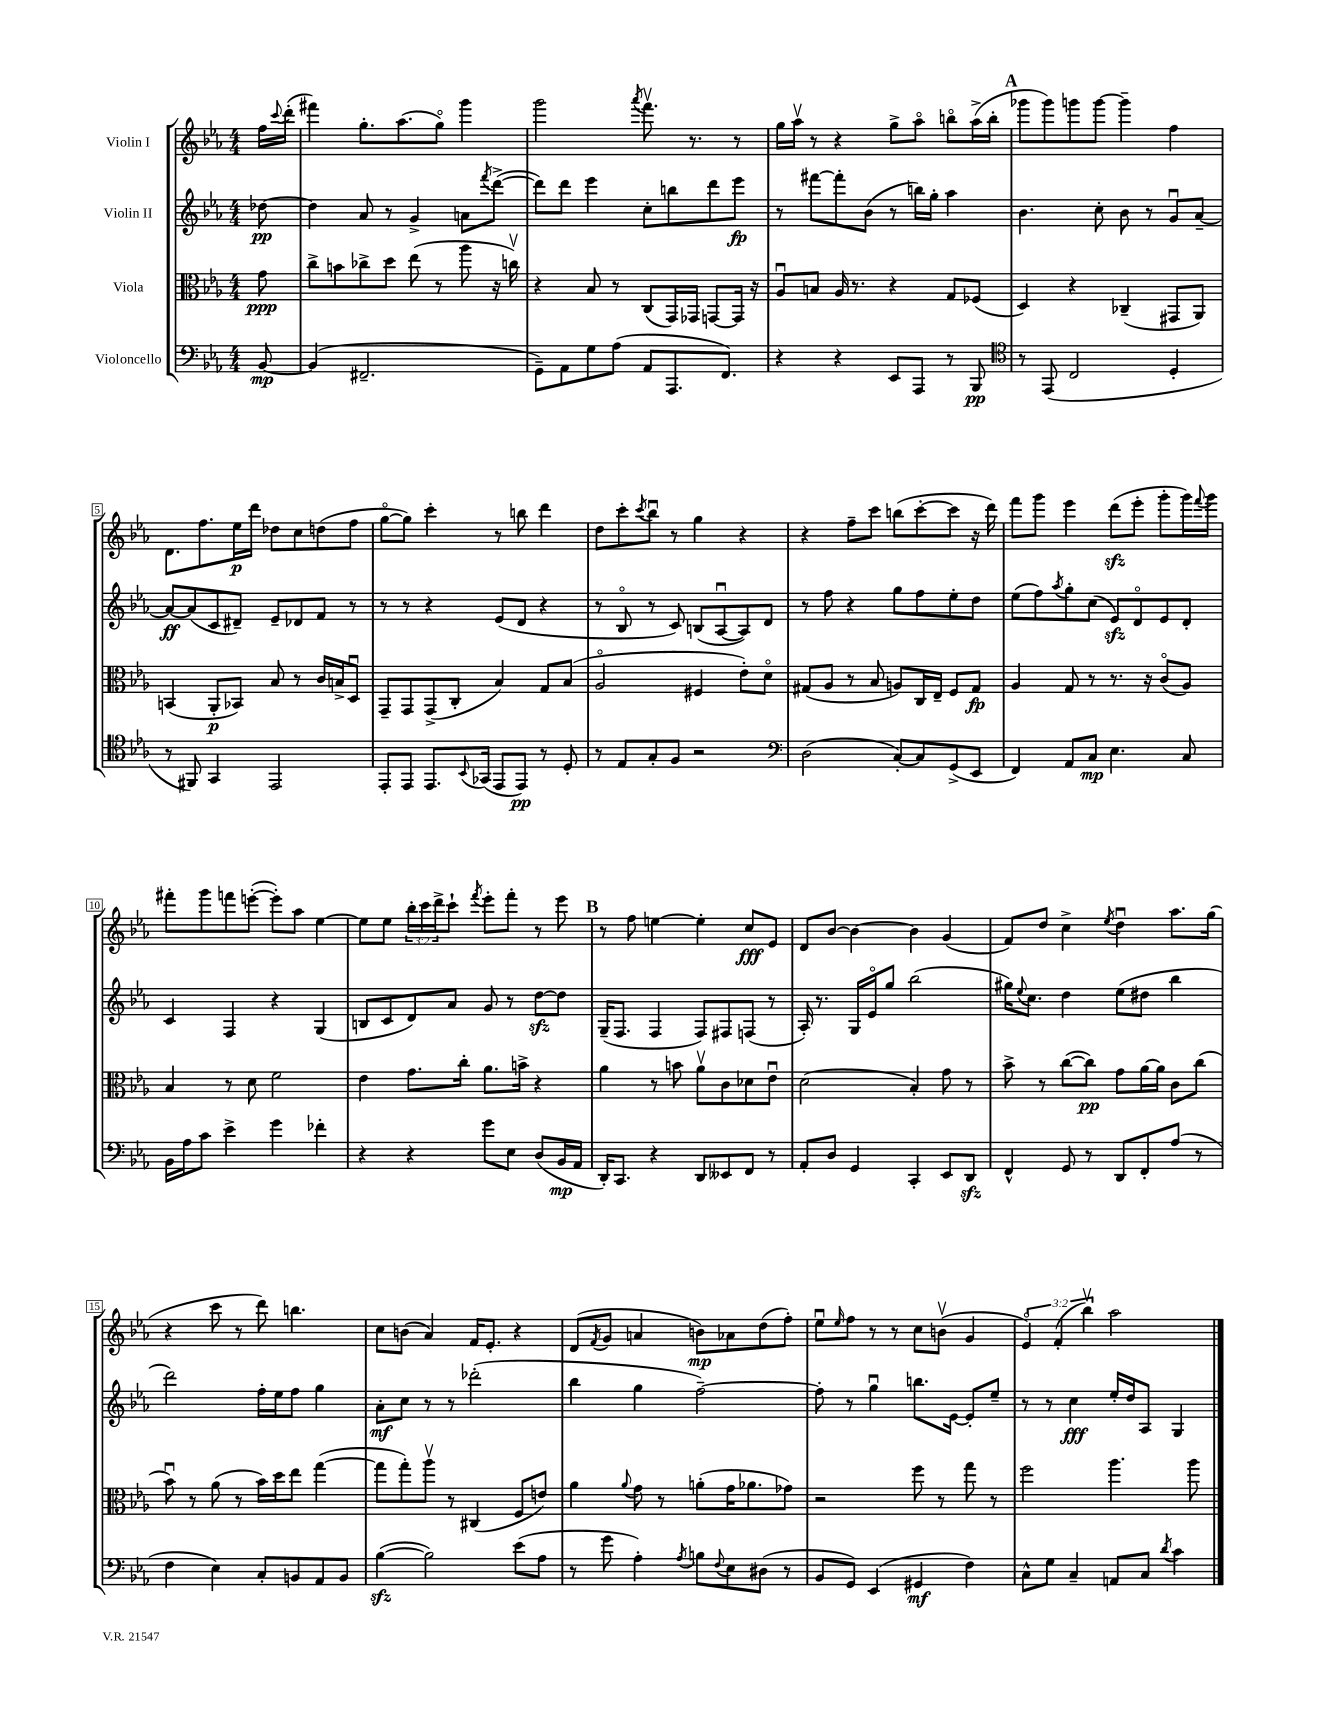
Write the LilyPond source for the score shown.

<<
\new StaffGroup <<
\new Staff = "s0" \with { instrumentName = "Violin I" } {
    \clef treble \key ees \major \numericTimeSignature \time 4/4 \override Staff.TupletNumber.text = #tuplet-number::calc-fraction-text \partial 8
    f''16 \appoggiatura { c'''8 } d'''16-.( |
    fis'''4) g''8.-. aes''8.( g''8\flageolet) g'''4 |
    g'''2 \acciaccatura { aes'''8 } f'''8.\upbow r8. r8 |
    g''16 aes''16\upbow r8 r4 g''8-> aes''8\flageolet b''8\flageolet aes''16->( b''16-. |
    \mark \markup { \bold "A" } ges'''8 ges'''8) g'''8 g'''8~ g'''4-- f''4 |
    d'8. f''8. ees''16\p d'''16 des''8 c''8 d''8( f''8 |
    g''8~\flageolet g''8) c'''4-. r8 b''8 d'''4 |
    d''8 c'''8-. \acciaccatura { c'''8 } bes''8\downbow r8 g''4 r4 |
    r4 f''8-- c'''8 b''8( c'''8~-. c'''8 r16 d'''16) |
    f'''8 g'''8 ees'''4 d'''8\sfz( ees'''8-. g'''8-. g'''16) \appoggiatura { f'''8 } g'''16 |
    fis'''8-. g'''8 f'''8 e'''8~-.( e'''8-.) aes''8 ees''4~ |
    ees''8 ees''8 \tuplet 3/2 { bes''16-. c'''16 d'''16-> } c'''8-! \acciaccatura { f'''8 } ees'''8-. f'''8-. r8 ees'''8 |
    \mark \markup { \bold "B" } r8 f''8 e''4~ e''4-. c''8\fff ees'8 |
    d'8 bes'8~ bes'4~ bes'4 g'4( |
    f'8) d''8 c''4-> \acciaccatura { ees''8 } d''4\downbow aes''8. g''16( |
    r4 c'''8 r8 d'''8) b''4. |
    c''8 b'8( aes'4) f'16 ees'8.-. r4 |
    d'8( \acciaccatura { f'8 } g'8 a'4 b'8\mp) aes'8 d''8( f''8-.) |
    ees''8\downbow \grace { ees''16 } f''8 r8 r8 c''8 b'8\upbow( g'4 |
    \tuplet 3/2 { ees'4\flageolet) f'4-.( bes''4\upbow) } aes''2 \bar "|." |
}
\new Staff = "s1" \with { instrumentName = "Violin II" } {
    \clef treble \key ees \major \numericTimeSignature \time 4/4 \partial 8
    des''8~\pp |
    des''4 aes'8 r8 g'4-> a'8 \acciaccatura { f'''8 } d'''8~->( |
    d'''8) d'''8 ees'''4 c''8-. b''8 d'''8 ees'''8\fp |
    r8 fis'''8~ fis'''8-. bes'8( r8 b''16) g''16-. aes''4 |
    \mark \markup { \bold "A" } bes'4. c''8-. bes'8 r8 g'8\downbow aes'8~-- |
    aes'8~\ff aes'8( c'8 dis'8--) ees'8-- des'8 f'8 r8 |
    r8 r8 r4 ees'8( d'8 r4 |
    r8 bes8\flageolet r8 c'8) b8( aes8~\downbow aes8) d'8 |
    r8 f''8 r4 g''8 f''8 ees''8-. d''8 |
    ees''8( f''8) \acciaccatura { aes''8 } g''8-. c''8( ees'8\sfz) d'8\flageolet ees'8 d'8-. |
    c'4 f4 r4 g4( |
    b8 c'8 d'8) aes'8 g'8 r8 d''8~\sfz d''8 |
    \mark \markup { \bold "B" } g16--( f8. f4 f8) fis8 f8( r8 |
    aes16-.) r8. g16 ees'16\flageolet g''8 bes''2( |
    gis''16) \appoggiatura { ees''8 } c''8. d''4 ees''8( dis''8 bes''4 |
    d'''2) f''16-. ees''16 f''8 g''4 |
    aes'8-.\mf c''8 r8 r8 des'''2-.( |
    bes''4 g''4 f''2~--) |
    f''8-. r8 g''4\downbow b''8. ees'16~ ees'8-. ees''8-- |
    r8 r8 c''4\fff ees''16-. d''16 aes8 g4 \bar "|." |
}
\new Staff = "s2" \with { instrumentName = "Viola" } {
    \clef alto \key ees \major \numericTimeSignature \time 4/4 \partial 8
    g'8\ppp |
    c''8-> b'8 ces''8-> d''8 ees''8( r8 aes''8 r16 c''16\upbow) |
    r4 bes8 r8 c8( g,16) ges,16 g,8~ g,16 r16 |
    aes8\downbow b8 aes16 r8. r4 g8 fes8( |
    \mark \markup { \bold "A" } d4) r4 ces4--( gis,8 aes,8) |
    b,4( aes,8-.\p bes,8) bes8 r8 c'16 b16-> d8\downbow |
    g,8-- g,8 g,8->( c8-. bes4) g8 bes8( |
    aes2\flageolet fis4 ees'8-.) d'8\flageolet |
    gis8( aes8 r8 bes8 a8) c16 ees16-- f8 gis8\fp |
    aes4 g8 r8 r8. r16 c'8\flageolet( aes8) |
    bes4 r8 d'8 f'2 |
    ees'4 g'8. c''16-. aes'8. b'16-> r4 |
    \mark \markup { \bold "B" } aes'4 r8 b'8 aes'8\upbow c'8 des'8 ees'8\downbow |
    d'2( bes4-.) g'8 r8 |
    bes'8-> r8 c''8~( c''8\pp) g'8 aes'16~ aes'16 c'8 c''8( |
    bes'8\downbow) r8 aes'8( r8 bes'16) d''16 ees''8 g''4~( |
    g''8 g''8-.) aes''8\upbow r8 cis4( f8 e'8) |
    aes'4 \appoggiatura { aes'8 } g'8 r8 a'8-.( g'16 aes'8. ges'8) |
    r2 f''8 r8 g''8 r8 |
    f''2 aes''4. aes''8 \bar "|." |
}
\new Staff = "s3" \with { instrumentName = "Violoncello" } {
    \clef bass \key ees \major \numericTimeSignature \time 4/4 \partial 8
    bes,8~\mp |
    bes,4( fis,2.-- |
    g,8--) aes,8 g8 aes8( aes,8 aes,,8. f,8.) |
    r4 r4 ees,8 aes,,8 r8 bes,,8\pp |
    \mark \markup { \bold "A" } \clef tenor r8 ees,8( c2 d4-. |
    r8 fis,8) g,4 ees,2 |
    ees,8-. ees,8 ees,8. \appoggiatura { bes,8 } ges,16( ees,8 ees,8\pp) r8 d8-. |
    r8 ees8 g8-. f8 r2 |
    \clef bass d2( c8~-.) c8 g,8->( ees,8 |
    f,4) aes,8 c8\mp ees4. c8 |
    bes,16 aes16 c'8 ees'4-> g'4 fes'4-. |
    r4 r4 g'8 ees8 d8( bes,16\mp aes,16 |
    \mark \markup { \bold "B" } d,16-.) c,8. r4 d,8 eeses,8 f,8 r8 |
    aes,8-. d8 g,4 c,4-. ees,8 d,8\sfz |
    f,4-^ g,8 r8 d,8 f,8-. aes8( r8 |
    f4 ees4) c8-. b,8 aes,8 b,8 |
    bes4~\sfz( bes2) ees'8( aes8 |
    r8 g'8 aes4-.) \acciaccatura { aes8 } b8 \appoggiatura { f8 } ees8 dis8( r8 |
    bes,8 g,8) ees,4( gis,4\mf f4) |
    c8-^ g8 c4-- a,8 c8 \acciaccatura { d'8 } c'4 \bar "|." |
}
>>
>>
\layout { \context { \Score \override BarNumber.stencil = #(make-stencil-boxer 0.1 0.3 ly:text-interface::print) } }
